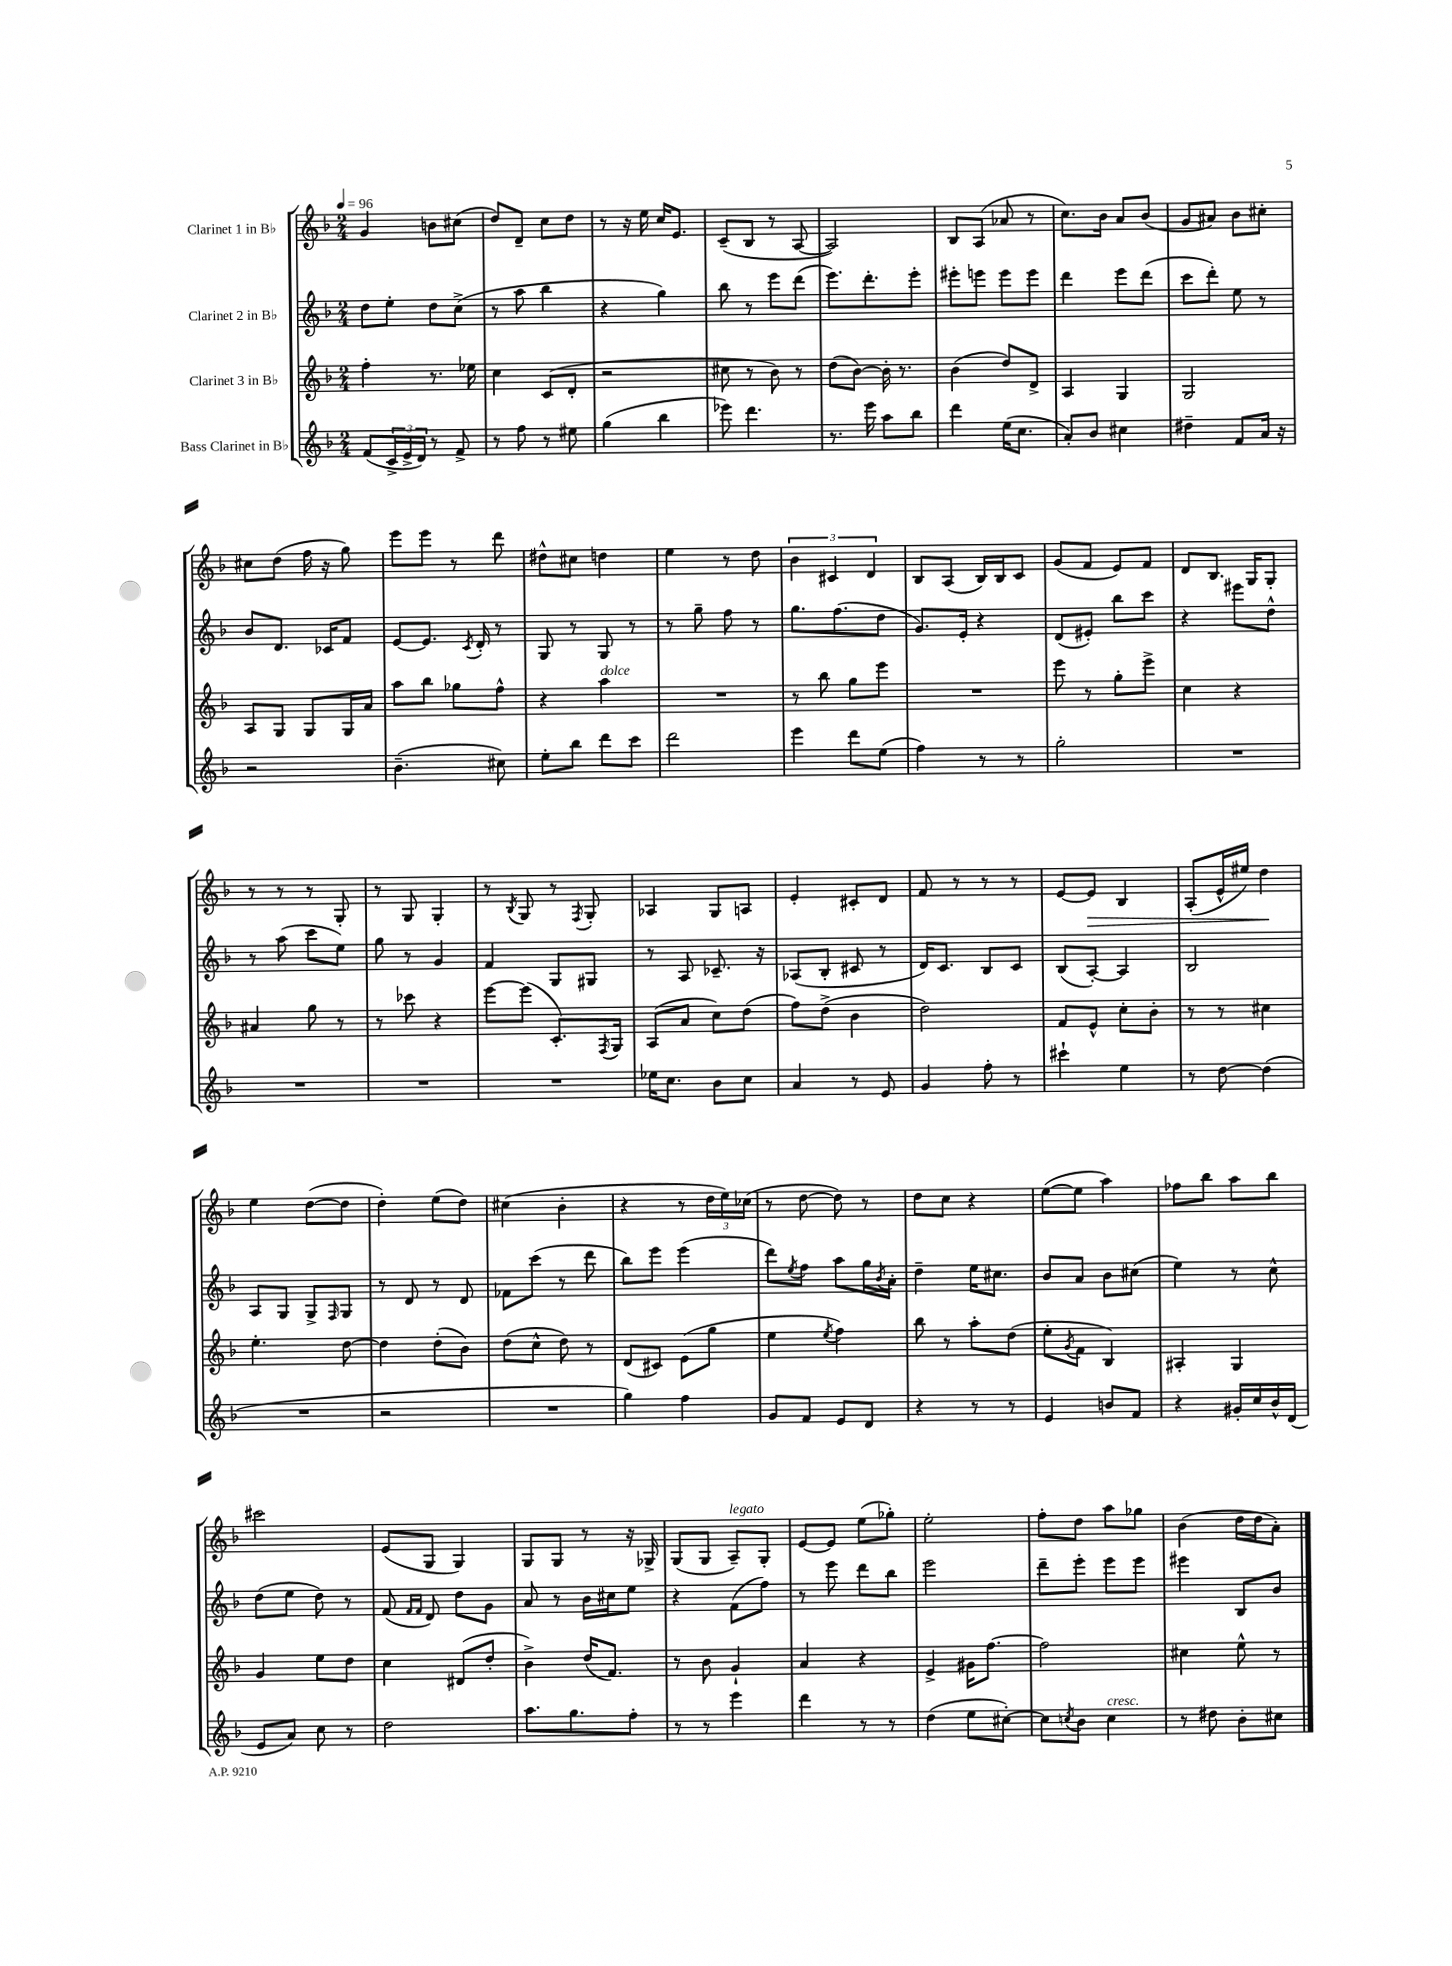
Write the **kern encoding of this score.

**kern	**kern	**kern	**kern
*staff4	*staff3	*staff2	*staff1
*clefG2	*clefG2	*clefG2	*clefG2
*k[b-]	*k[b-]	*k[b-]	*k[b-]
*M2/4	*M2/4	*M2/4	*M2/4
*MM96	*MM96	*MM96	*MM96
(8f	4ff'	8dd	4g
24c^	.	8ee'	.
24e^	.	.	.
24d)	.	.	.
8r	8.r	8dd	8b
8f^	.	(8cc^	(8cc#
.	16ee-	.	.
=	=	=	=
8r	4cc	8r	8dd)
8ff	.	8aa	8d~
8r	(8c	4bb-	8cc
8ee#	8d'	.	8dd
=	=	=	=
(4gg	2r	4r	8r
.	.	.	16r
.	.	.	16ee
4bb-	.	4gg)	16cc
.	.	.	8.e
=	=	=	=
8eee-)	8cc#	8bb-	(8c~
4.ddd	8r	8r	8B-
.	8b-)	8eee	8r
.	8r	(8ddd	[8A
=	=	=	=
8.r	(8dd	8.eee)	2A])
.	[8b-)	.	.
16eee	.	8.ddd'	.
8aa	16b-']	.	.
.	8.r	.	.
8bb-	.	8eee'	.
=	=	=	=
4ddd	(4b-	8eee#'	8B-
.	.	8eee	(8A
(16ee	8dd)	8eee	8a-
8.cc	.	.	.
.	8d^	8eee	8r
=	=	=	=
8a')	4A	4ddd	8.cc)
8b-	.	.	.
.	.	.	16b-
4cc#	4G	8eee	8a
.	.	(8ddd	(8b-
=	=	=	=
4dd#~	2G	8ccc	8g
.	.	8ddd')	8a#)
8f	.	8ee	8b-
16a	.	8r	8cc#'
16r	.	.	.
=	=	=	=
2r	8A	8b-	8cc#
.	8G	8.d	(8dd
.	8G	.	16ff
.	.	16c-	16r
.	16G	8f	8gg)
.	16a	.	.
=	=	=	=
(4.b-~	8aa	[8e	8eee
.	8bb-	8.e]	8eee
.	8gg-	.	8r
.	.	8qc	.
.	.	16d'	.
8cc#)	8ff^^	8r	8ddd
=	=	=	=
8ee'	4r	8G	8dd#^^
8bb-	.	8r	8cc#
8ddd	4aa	8G	4dd
8ccc	.	8r	.
=	=	=	=
2ddd	2r	8r	4ee
.	.	8gg~	.
.	.	8ff	8r
.	.	8r	8dd
=	=	=	=
4eee	8r	8.gg	6b-
.	8bb-	.	.
.	.	.	6c#
.	.	(8.ff	.
8ddd	8gg	.	.
.	.	.	6d
(8ee	8eee	8dd	.
=	=	=	=
4ff)	2r	8.g)	8B-
.	.	.	(8A
.	.	16e'	.
8r	.	4r	16B-)
.	.	.	16B-
8r	.	.	8c
=	=	=	=
2gg'	8eee	(8d	(8g
.	8r	8e#')	8f
.	8gg'	8bb-	8e)
.	8eee^	8ccc	8f
=	=	=	=
2r	4cc	4r	8d
.	.	.	8.B-
.	4r	8eee#	.
.	.	.	16G
.	.	8dd^^	8G'
=	=	=	=
2r	4a#	8r	8r
.	.	(8aa	8r
.	8gg	8ccc	8r
.	8r	8ee)	8G'
=	=	=	=
2r	8r	8gg	8r
.	8ccc-	8r	8G
.	4r	4g	4G'
=	=	=	=
2r	[8eee	4f	8r
.	.	.	8qB-
.	(8eee]	.	8G
.	8.c')	8G	8r
.	.	.	8qF
.	.	8G#	8G'
.	8qF	.	.
.	16G	.	.
=	=	=	=
16ee-	(8A	8r	4A-
8.cc	.	.	.
.	8a	8A	.
8b-	8cc)	8.c-~	8G
8cc	(8dd	.	8A
.	.	16r	.
=	=	=	=
4a	8ff)	(8A-	4e'
.	(8dd^	8B-'	.
8r	4b-	8c#	8c#'
8e	.	8r	8d
=	=	=	=
4g	2dd)	16d)	8f
.	.	8.c	.
.	.	.	8r
8ff'	.	8B-	8r
8r	.	8c	8r
=	=	=	=
4ccc#`	8f	(8B-	[8e
.	8e^^	[8A')	8e]
4ee	8cc'	4A]	4B-
.	8b-'	.	.
=	=	=	=
8r	8r	2B-	(8A'
[8dd	8r	.	16e^^
.	.	.	16ee#)
(4dd]	4cc#	.	4dd
=	=	=	=
2r	4.ee'	8A	4ee
.	.	8G	.
.	.	8G^	([8dd
.	.	16qqF	.
.	[8dd	8G	8dd]
=	=	=	=
2r	4dd]	8r	4dd')
.	.	8d	.
.	(8dd'	8r	(8ee
.	8b-)	8d	8dd)
=	=	=	=
2r	(8dd	8f-	(4cc#
.	8cc^^	(8ccc	.
.	8dd)	8r	4b-'
.	8r	8ddd	.
=	=	=	=
4gg)	(8d	8bb-)	4r
.	8c#)	8eee	.
4ff	(8e	(4eee	8r
.	8gg	.	24dd
.	.	.	24ee)
.	.	.	(24cc-
=	=	=	=
8g	4ee	8ddd)	8r
.	.	8qee	.
8f	.	8ff	[8dd
.	8qee	.	.
8e	4ff)	8aa	8dd])
8d	.	16gg	8r
.	.	8qb-	.
.	.	16a'	.
=	=	=	=
4r	8bb-	4dd~	8dd
.	8r	.	8cc
8r	8aa'	16ee	4r
.	.	8.cc#	.
8r	(8dd	.	.
=	=	=	=
4e	8ee'	8b-	([8ee
.	8qg	.	.
.	8f	8a	8ee]
8b	4B-)	8b-	4aa)
8f	.	(8cc#	.
=	=	=	=
4r	4A#'	4ee)	8ff-
.	.	.	8bb-
16g#'	4G	8r	8aa
16cc	.	.	.
16b-^^	.	8cc^^	8bb-
(16d	.	.	.
=	=	=	=
8e	4g	(8dd	2ccc#
8a)	.	8ee	.
8cc	8ee	8dd)	.
8r	8dd	8r	.
=	=	=	=
2dd	4cc	(8f	(8e
.	.	16qqf	.
.	.	16qqf	.
.	.	8d)	8G
.	(8d#	8dd	4G)
.	8dd'	8g	.
=	=	=	=
8.aa	4b-^)	8a	8G
.	.	8r	8G
8.gg	.	.	.
.	(16dd	16b-	8r
.	8.f)	16cc#	.
8ff'	.	8ee	16r
.	.	.	16G-^
=	=	=	=
8r	8r	4r	(8G
8r	8b-	.	8G
4eee	4g`	(8f	8A~)
.	.	8ff)	8G'
=	=	=	=
4ddd	4a	8r	[8e
.	.	8eee	8e]
8r	4r	8ddd	(8ee
8r	.	8bb-	8gg-')
=	=	=	=
(4dd	4e^	2eee	2ee'
8ee	16g#	.	.
.	[8.ff	.	.
[8cc#')	.	.	.
=	=	=	=
8cc#]	2ff]	8ddd~	8ff'
8qcc	.	.	.
8b-	.	8eee'	8dd
4cc	.	8eee	8aa
.	.	8eee	8gg-
=	=	=	=
8r	4cc#	4eee#	(4b-
8dd#	.	.	.
8b-'	8ee^^	8B-	16dd
.	.	.	16dd
8cc#	8r	8b-	8a')
==	==	==	==
*-	*-	*-	*-
